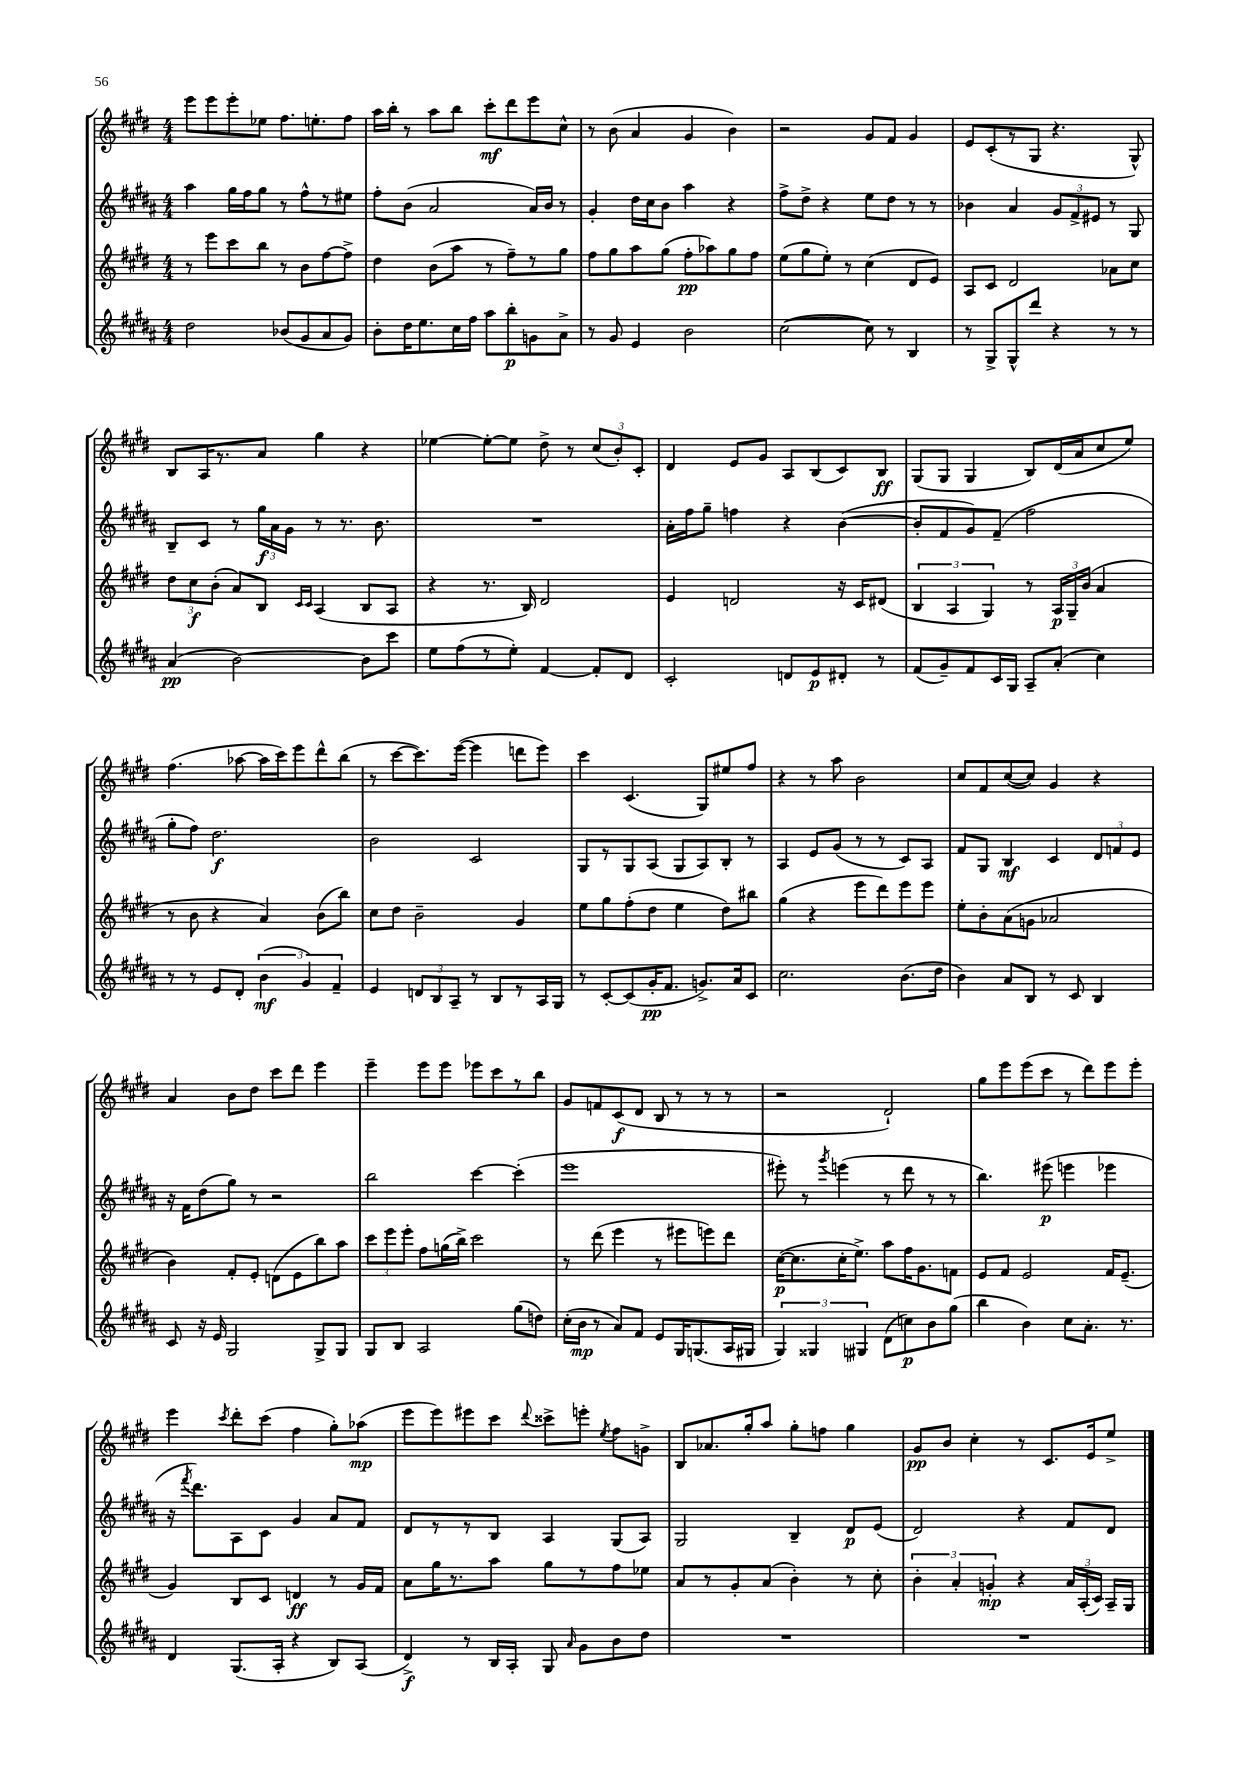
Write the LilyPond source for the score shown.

<<
\new StaffGroup <<
\new Staff = "s0" {
    \clef treble \key e \major \numericTimeSignature \time 4/4
    \autoBeamOff e'''8[ e'''8 e'''8-. ees''8] fis''8.[ e''8.-. fis''8] |
    a''16[ b''16]-. r8 a''8[ b''8] cis'''8[-.\mf dis'''8 e'''8 cis''8]-^ |
    r8 b'8( a'4 gis'4 b'4) |
    r2 gis'8[ fis'8] gis'4 |
    e'8[ cis'8-.( r8 gis8] r4. gis8-^) |
    b8[ a16 r8. a'8] gis''4 r4 |
    ees''4~ ees''8[~-. ees''8] dis''8-> r8 \tuplet 3/2 { cis''8[( b'8-.) cis'8]-. } |
    dis'4 e'8[ gis'8] a8[ b8( cis'8) b8]\ff |
    gis8[( gis8] gis4 b8[) dis'16( a'16 cis''8 e''8]) |
    fis''4.( aes''8~ aes''16[ cis'''16) e'''8 dis'''8-^ b''8]( |
    r8 cis'''8[~ cis'''8.) e'''16]~( e'''4 d'''8[ e'''8]) |
    cis'''4 cis'4.( gis8[) eis''8 fis''8] |
    r4 r8 a''8 b'2 |
    cis''8[ fis'8 cis''8~( cis''8]) gis'4 r4 |
    a'4 b'8[ dis''8] cis'''8[ dis'''8] e'''4 |
    e'''4-- e'''8[ e'''8] ees'''8[ cis'''8 r8 b''8] |
    gis'8[ f'8 cis'8\f( dis'8] b8 r8 r8 r8 |
    r2 dis'2-!) |
    gis''8[ e'''8 e'''8( cis'''8] r8 dis'''8[) e'''8 e'''8]-. |
    e'''4 \acciaccatura { cis'''8 } dis'''8[-. cis'''8]( fis''4 gis''8[-.) aes''8]\mp( |
    e'''8[ e'''8) eis'''8 cis'''8] \appoggiatura { dis'''8 } cisis'''8[-> e'''8]-. \acciaccatura { e''8 } fis''8[ g'8]-> |
    b8[ aes'8. gis''16-. a''8] gis''8[-. f''8] gis''4 |
    gis'8[\pp b'8] cis''4-. r8 cis'8.[ e'16 e''8]-> \bar "|." |
}
\new Staff = "s1" {
    \clef treble \key b \major \numericTimeSignature \time 4/4
    \autoBeamOff ais''4 gis''16[ fis''16 gis''8] r8 fis''8[-^ r8 eis''8] |
    fis''8[-. b'8]( ais'2 ais'16[) b'16] r8 |
    gis'4-. dis''16[ cis''16 b'8] ais''4 r4 |
    fis''8[-> dis''8]-> r4 e''8[ dis''8] r8 r8 |
    bes'4 ais'4 \tuplet 3/2 { gis'8[ fis'8-> eis'8] } r8 gis8 |
    b8[-- cis'8] r8 \tuplet 3/2 { gis''16[\f ais'16 gis'16] } r8 r8. b'8. |
    R1 |
    ais'16[-. fis''16 gis''8]-- f''4 r4 b'4~( |
    b'8[-. fis'8 gis'8) fis'8]--( fis''2 |
    gis''8[-. fis''8]) dis''2.\f |
    b'2 cis'2 |
    gis8[ r8 gis8 ais8]( gis8[ ais8) b8]-. r8 |
    ais4 e'8[ gis'8]( r8 r8 cis'8[) ais8] |
    fis'8[ gis8] b4\mf cis'4 \tuplet 3/2 { dis'8[ f'8 e'8] } |
    r16 fis'16[ dis''8( gis''8]) r8 r2 |
    b''2 cis'''4~ cis'''4-.( |
    e'''1 |
    eis'''8-.) r8 \acciaccatura { gis'''8 } e'''4( r8 dis'''8 r8 r8 |
    b''4.) eis'''8\p( e'''4 ees'''4 |
    r16 \acciaccatura { fis'''8 } dis'''8.[) ais8 cis'8] gis'4 ais'8[ fis'8] |
    dis'8[ r8 r8 b8] ais4 gis8[( ais8]) |
    gis2 b4-- dis'8[\p e'8]( |
    dis'2) r4 fis'8[ dis'8] \bar "|." |
}
\new Staff = "s2" {
    \clef treble \key e \major \numericTimeSignature \time 4/4
    \autoBeamOff r8 e'''8[ cis'''8 b''8] r8 b'8[ fis''8~ fis''8]-> |
    dis''4 b'8[( a''8] r8 fis''8[--) r8 gis''8] |
    fis''8[ gis''8 a''8 gis''8]( fis''8[-.\pp aes''8) gis''8 fis''8] |
    e''8[( gis''8 e''8]-.) r8 cis''4( dis'8[ e'8]) |
    a8[ cis'8] dis'2 aes'8[ cis''8] |
    \tuplet 3/2 { dis''8[ cis''8\f b'8]-.( } a'8[) b8] \grace { cis'16[ cis'16] } a4( b8[ a8] |
    r4 r8. b16) dis'2 |
    e'4 d'2 r16 cis'16[ dis'8]( |
    \tuplet 3/2 { b4 a4 gis4) } r8 \tuplet 3/2 { a16[\p gis16-- b'16]( } a'4 |
    r8 b'8 r4 a'4) b'8[( b''8]) |
    cis''8[ dis''8] b'2-- gis'4 |
    e''8[ gis''8 fis''8-.( dis''8] e''4 dis''8[) bis''8] |
    gis''4( r4 e'''8[ dis'''8) e'''8 e'''8] |
    e''8[-. b'8-. a'8( g'8] aes'2 |
    b'4) fis'8[-. e'8]-. d'8[( e'8 b''8) a''8] |
    \tuplet 3/2 { cis'''8[ e'''8 e'''8]-. } fis''8[ g''16( b''16]->) cis'''2 |
    r8 dis'''8( e'''4 r8 eis'''8[ e'''8) dis'''8] |
    cis''16[~\p( cis''8. cis''16-. e''8.]->) a''8[ fis''16 gis'8. f'8] |
    e'8[ fis'8] e'2 fis'16[ e'8.]--( |
    gis'4) b8[ cis'8] d'4\ff r8 gis'16[ fis'16] |
    a'8[ gis''16 r8. a''8] gis''8[ r8 fis''8 ees''8] |
    a'8[ r8 gis'8-. a'8]( b'4-.) r8 cis''8-. |
    \tuplet 3/2 { b'4-. a'4-. g'4-.\mp } r4 \tuplet 3/2 { a'16[ a16-.( cis'16]) } a16[-- gis16] \bar "|." |
}
\new Staff = "s3" {
    \clef treble \key b \major \numericTimeSignature \time 4/4
    \autoBeamOff dis''2 bes'8[( gis'8 ais'8 gis'8]) |
    b'8[-. dis''16 e''8. cis''16 fis''16] ais''8[ b''8-.\p g'8 ais'8]-> |
    r8 gis'8 e'4 b'2 |
    cis''2~( cis''8) r8 b4 |
    r8 gis8[-> gis8-^ dis'''8] r4 r8 r8 |
    ais'4\pp( b'2~) b'8[ cis'''8] |
    e''8[ fis''8( r8 e''8]-.) fis'4~ fis'8[-. dis'8] |
    cis'2-. d'8[ e'8\p dis'8]-. r8 |
    fis'8[( gis'8--) fis'8 cis'16 gis16] ais8[-- ais'8]-.( cis''4) |
    r8 r8 e'8[ dis'8]-. \tuplet 3/2 { b'4\mf( gis'4) fis'4-- } |
    e'4 \tuplet 3/2 { d'8[ b8 ais8]-- } r8 b8[ r8 ais16 gis16] |
    r8 cis'8[~-. cis'8( gis'16-.\pp fis'8.] g'8.[->) ais'16 cis'8] |
    cis''2. b'8.[( dis''16] |
    b'4) ais'8[ b8] r8 cis'8 b4 |
    cis'8 r16 e'16 gis2 gis8[-> gis8] |
    gis8[ b8] ais2 gis''8[( d''8]) |
    cis''16[-.( b'16]\mp r8 ais'8[) fis'8] e'8[ gis16 g8.( ais16 gis16] |
    \tuplet 3/2 { gis4) gisis4 gis4 } dis'8[( c''8\p) b'8 gis''8]( |
    b''4 b'4) cis''8[ ais'8.]-. r8. |
    dis'4 gis8.[( ais16]-. r4 b8[) ais8]( |
    dis'4->\f) r8 b16[ ais16]-. gis8 \grace { ais'16 } gis'8[ b'8 dis''8] |
    R1 |
    R1 \bar "|." |
}
>>
>>
\layout { \context { \Score \remove "Bar_number_engraver" } }
